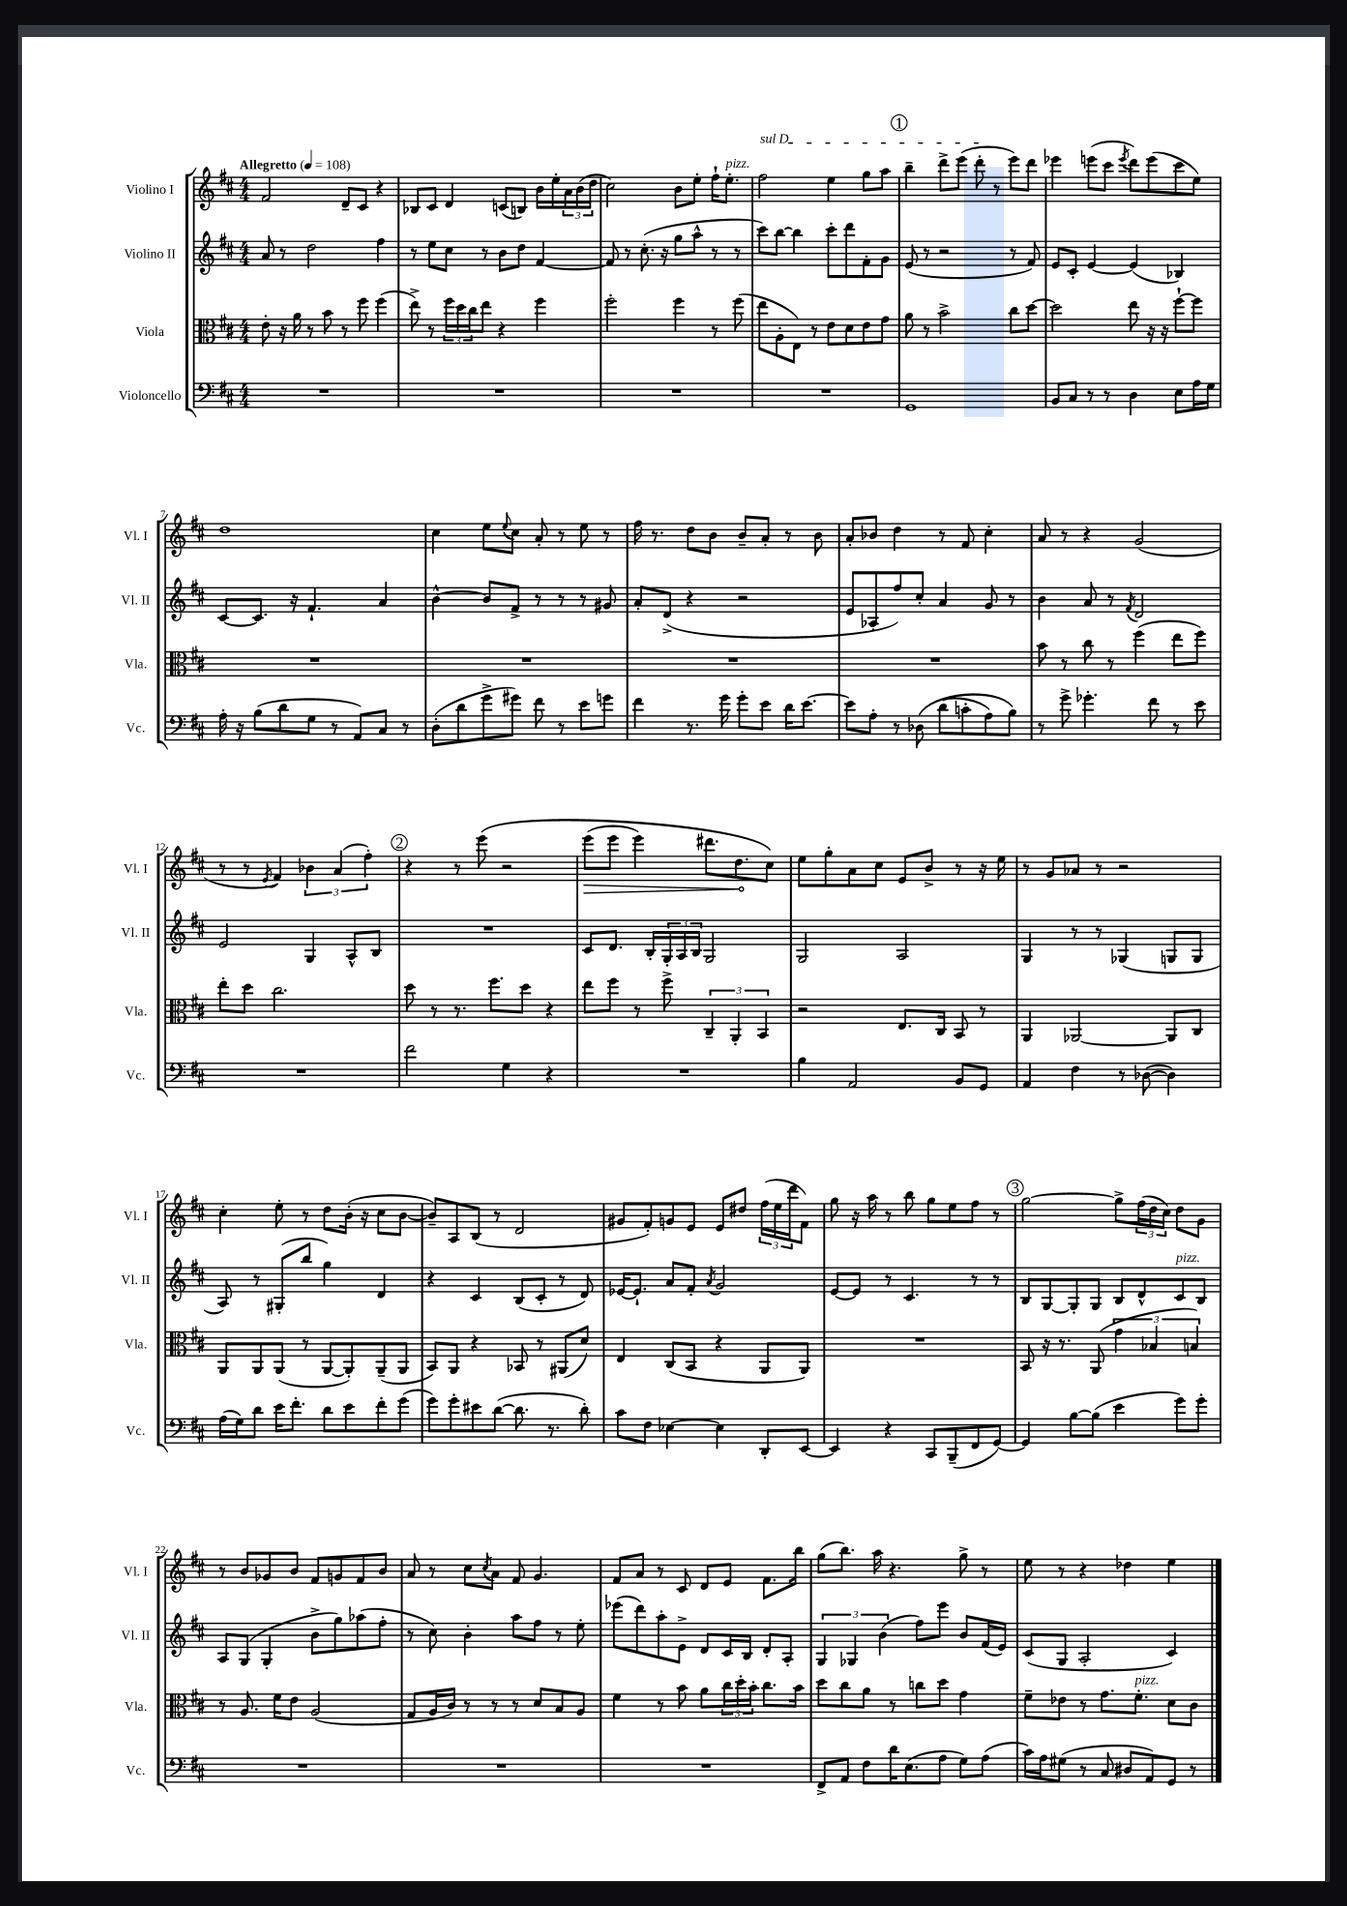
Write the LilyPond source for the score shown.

<<
\new StaffGroup <<
\new Staff = "s0" \with { instrumentName = "Violino I" shortInstrumentName = "Vl. I" } {
    \clef treble \key d \major \numericTimeSignature \time 4/4 \tempo "Allegretto" 4 = 108
    fis'2 d'8-- cis'8 r4 |
    bes8 cis'8 d'4 c'8( b8) b'16 e''16-. \tuplet 3/2 { a'16 b'16( d''16 } |
    cis''2) b'8 e''8-. fis''16-! e''8.-.^\markup { \italic "pizz." } |
    \once \override TextSpanner.bound-details.left.text = \markup { \italic "sul D" } fis''2\startTextSpan e''4 g''8 a''8 |
    \mark \markup { \circle "1" } b''4-- d'''8-> e'''8( d'''8-.\stopTextSpan r8 e'''8) d'''8 |
    ees'''4 e'''8( cis'''8 \acciaccatura { e'''8 } d'''8) e'''8( cis'''8 e''8) |
    d''1 |
    cis''4 e''8 \appoggiatura { e''8 } cis''8 a'8-. r8 e''8 r8 |
    fis''16 r8. d''8 b'8 b'8-- a'8-. r8 b'8 |
    a'8-. bes'8 d''4 r8 fis'8 cis''4-. |
    a'8 r8 r4 g'2( |
    r8 r8 \acciaccatura { e'8 } fis'4) \tuplet 3/2 { bes'4 a'4( fis''4-.) } |
    \mark \markup { \circle "2" } r4 r8 e'''8\( r2 |
    \once \override Hairpin.circled-tip = ##t e'''8\>( e'''8 e'''4) dis'''8. d''8.\! cis''8\) |
    e''8 g''8-. a'8 cis''8 e'8 b'8-> r8 r16 e''16 |
    r8 g'8 aes'8 r8 r2 |
    cis''4-. e''8-. r8 d''8 b'16-.( r16 cis''8 b'8~ |
    b'8--) a8 b8( r8 d'2 |
    gis'8 fis'8-.) g'8 e'8 e'8 dis''8 \tuplet 3/2 { fis''16( e''16 d'''16 } fis'8) |
    g''8 r16 a''16 r8 b''8 g''8 e''8 fis''8 r8 |
    \mark \markup { \circle "3" } g''2~ g''8-> \tuplet 3/2 { fis''16( d''16 cis''16) } d''8 g'8 |
    r8 b'8 ges'8 b'8 fis'8 g'8 fis'8 b'8 |
    a'8 r8 cis''8 \acciaccatura { cis''8 } a'8 fis'8 g'4. |
    fis'8 a'8 r8 cis'8 d'8 e'8 fis'8. b''16 |
    g''8( b''8.) a''16 r4. g''8-> r8 |
    e''8 r8 r4 des''4 e''4 \bar "|." |
}
\new Staff = "s1" \with { instrumentName = "Violino II" shortInstrumentName = "Vl. II" } {
    \clef treble \key d \major \numericTimeSignature \time 4/4
    a'8 r8 d''2 fis''4 |
    r8 e''8 cis''8 r8 b'8 d''8 fis'4~ |
    fis'8 r8 cis''8.-.( r16 g''8 a''8-^ r8 r8 |
    cis'''8) b''8~ b''4 cis'''8-. d'''8 fis'8-. g'8 |
    \mark \markup { \circle "1" } e'8( r8 r2 r8 fis'8) |
    e'8 cis'8-. e'4~ e'4( bes4) |
    cis'8~ cis'8. r16 fis'4.-! a'4 |
    b'4~-^ b'8 fis'8-> r8 r8 r8 gis'8 |
    a'8-. d'8->( r4 r2 |
    e'8 aes8-. fis''8) cis''8-. a'4 g'8 r8 |
    b'4 a'8 r8 \acciaccatura { fis'8 } d'2 |
    e'2 g4 a8-^ b8 |
    \mark \markup { \circle "2" } R1 |
    cis'8 d'8. b16-. \tuplet 3/2 { g16-. a16 b16 } g2 |
    g2 a2 |
    g4 r8 r8 ges4( g8 g8 |
    a8) r8 gis8-.( b''8 g''4) d'4 |
    r4 cis'4 b8( cis'8-. r8 d'8) |
    ees'16~ ees'8.-! a'8 fis'8-. \acciaccatura { a'8 } g'2 |
    e'8~ e'8 r8 cis'4. r8 r8 |
    \mark \markup { \circle "3" } b8 g8~ g8-. g8 b8 d'8-^ cis'8^\markup { \italic "pizz." } b8 |
    a8 g8( g4-. b'8-> g''8) aes''8( fis''8-. |
    r8 cis''8) b'4-. a''8 fis''8 r8 e''8-. |
    ees'''8( d'''8) a''8-. e'8-> d'8 cis'16 b16 d'8-. a8-. |
    \tuplet 3/2 { g4 ges4 b'4( } fis''8) e'''8 b'8 fis'16( e'16) |
    cis'8( g8 a2-. cis'4) \bar "|." |
}
\new Staff = "s2" \with { instrumentName = "Viola" shortInstrumentName = "Vla." } {
    \clef alto \key d \major \numericTimeSignature \time 4/4
    e'8-. r16 a'16 r8 b'8 r8 fis''8 fis''4( |
    e''8->) r8 \tuplet 3/2 { fis''16 d''16 cis''16 } e''8 r4 fis''4 |
    fis''2-. fis''4 r8 fis''8( |
    e''8 a8-. e8) r8 e'8 d'8 e'8 g'8 |
    \mark \markup { \circle "1" } a'8 r8 b'2-> cis''8 d''8~ |
    d''2 e''8 r16 r16 fis''8~-! fis''8 |
    R1 |
    R1 |
    R1 |
    R1 |
    b'8 r8 cis''8 r8 fis''4( e''8 fis''8) |
    e''8-. d''8 cis''2. |
    \mark \markup { \circle "2" } d''8 r8 r8. fis''8. d''8 r4 |
    e''8 fis''8 r8 fis''8-> \tuplet 3/2 { cis4-- a,4-. b,4 } |
    r2 e8. cis16 b,8 r8 |
    a,4 aes,2~ aes,8 cis8 |
    a,8 a,8 a,8( r8 a,8~ a,8-.) a,8--( a,8 |
    b,8) a,8 r4 bes,8 r8 ais,8( d'8) |
    e4 cis8( b,8 r4 a,8 a,8) |
    R1 |
    \mark \markup { \circle "3" } b,8 r16 r8. a,8( \tuplet 3/2 { g'4 bes4 b4) } |
    r8 a8. fis'16 e'8 a2( |
    g8 a16 cis'16) r8 r8 r8 d'8 b8 a8 |
    fis'4 r8 b'8 a'8 \tuplet 3/2 { cis''16 d''16-. b'16-. } cis''8. b'16 |
    d''8 cis''8 a'8 r8 c''8 d''8 g'4 |
    fis'8-- ees'8 r8 g'8. fis'8.-.^\markup { \italic "pizz." } d'8 cis'8 \bar "|." |
}
\new Staff = "s3" \with { instrumentName = "Violoncello" shortInstrumentName = "Vc." } {
    \clef bass \key d \major \numericTimeSignature \time 4/4
    R1 |
    R1 |
    R1 |
    R1 |
    \mark \markup { \circle "1" } g,1 |
    b,8 cis8 r8 r8 d4 e8 a16 g16 |
    a16-. r16 b8( d'8 g8 r8 a,8) cis8 r8 |
    d8-.( d'8 g'8-> gis'8) fis'8 r8 e'8 g'8 |
    fis'4 r8. g'16 g'8-. e'8 d'16 e'8.~ |
    e'8 a8-. r8 des8\( d'8( c'8-. a8) b8\) |
    r8 g'8-> ges'4.-. fis'8 r8 e'8 |
    R1 |
    \mark \markup { \circle "2" } fis'2 g4 r4 |
    R1 |
    b4 a,2 b,8 g,8 |
    a,4 fis4 r8 des8~( des4) |
    a16( g16) d'8 e'16 fis'8.-. d'8 e'8 fis'8-. g'8( |
    g'8) g'8-. eis'8 d'8~( d'8. r8. d'8-.) |
    cis'8 fis8 ees4~ ees4 d,8-. e,8~ |
    e,4 r4 cis,8 b,,8--( fis,8 g,8~) |
    \mark \markup { \circle "3" } g,4 b8~ b8( e'4 g'8) g'8-. |
    R1 |
    R1 |
    R1 |
    fis,8-> a,8 fis8 d'16 e8.( a8 g8) a8( |
    cis'16) a16 gis8( r8 cis8 dis8 a,8) g,8 r8 \bar "|." |
}
>>
>>
